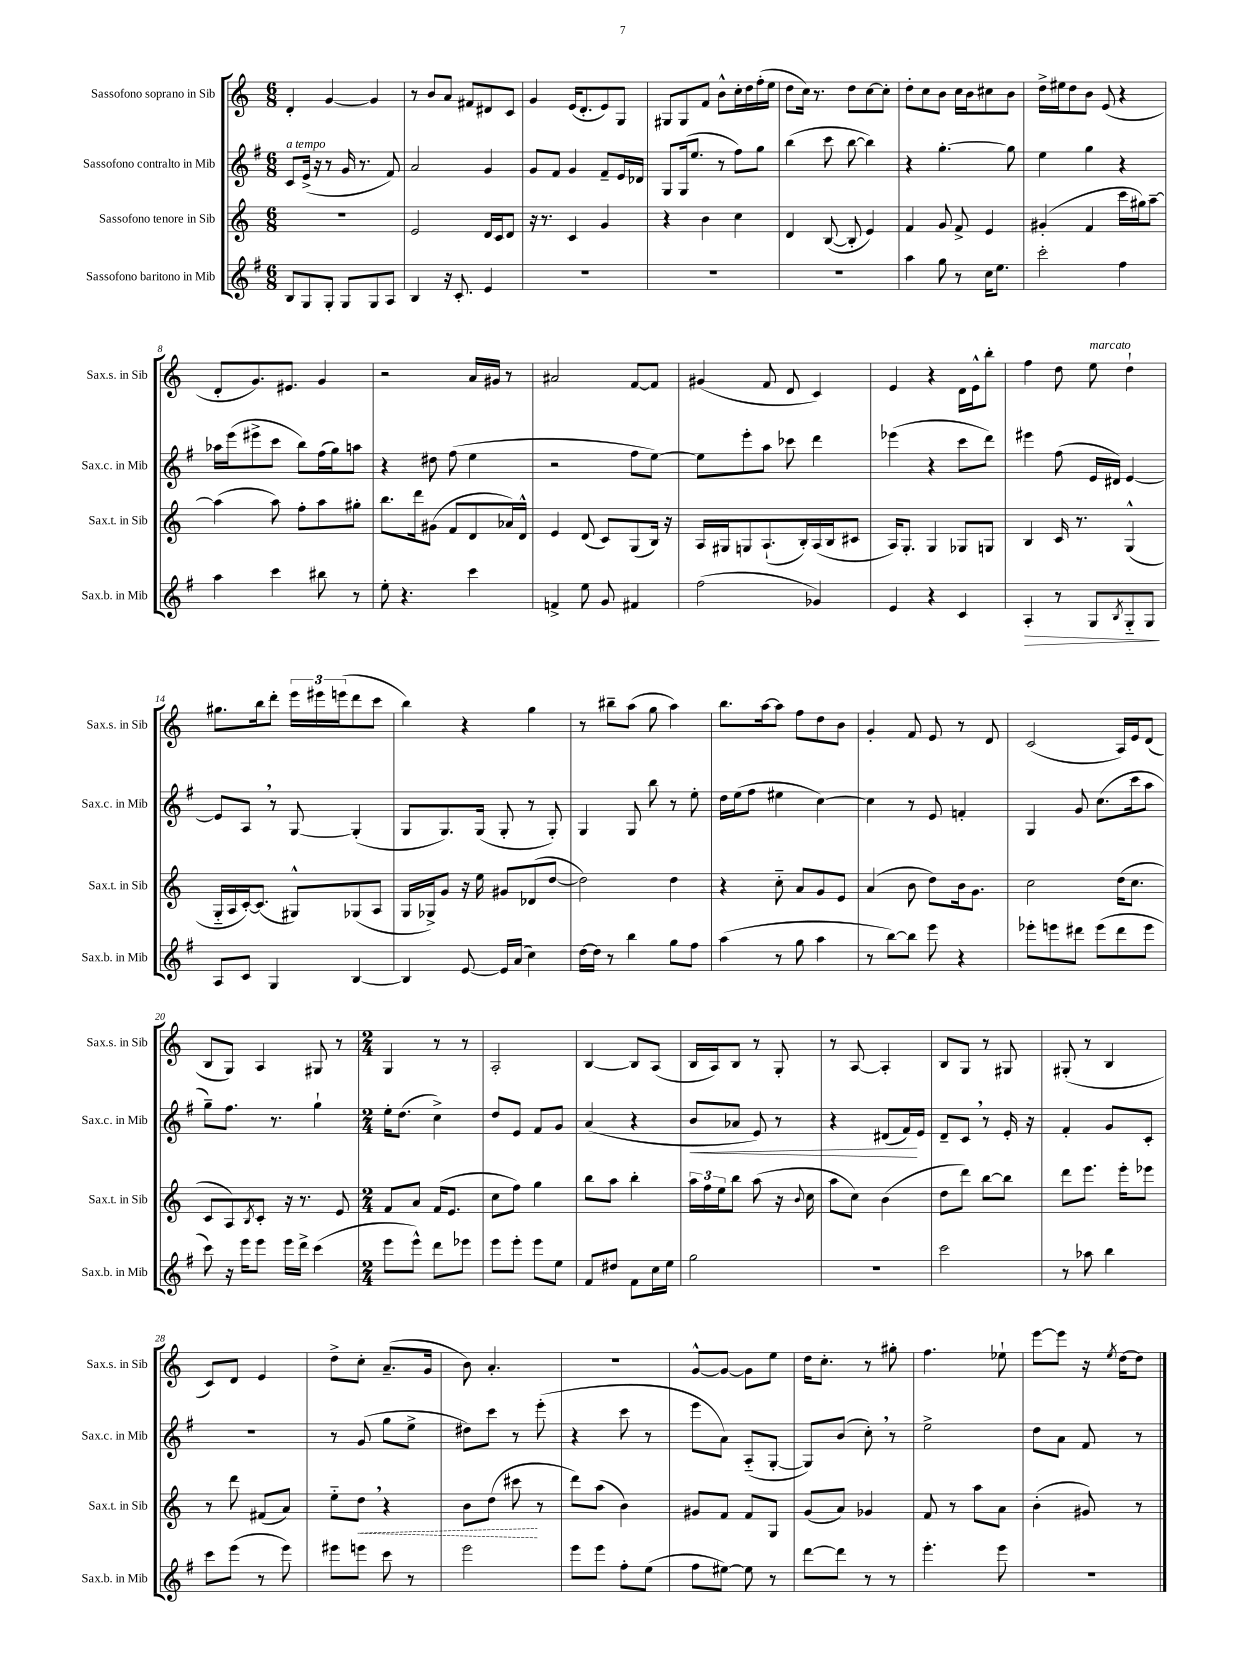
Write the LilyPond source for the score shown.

<<
\new StaffGroup <<
\new Staff = "s0" \with { instrumentName = "Sassofono soprano in Sib" shortInstrumentName = "Sax.s. in Sib" } {
    \clef treble \key c \major \numericTimeSignature \time 6/8
    d'4-. g'4~ g'4 |
    r8 b'8 a'8 fis'8 dis'8 c'8 |
    g'4 e'16( d'8.-. e'8) g8 |
    gis8 gis8 f'8 b'8-^ c''16-. d''16 f''16-.( e''16 |
    d''8 c''16) r8. d''8 c''8~ c''8-. |
    d''8-. c''8 b'8 c''16 b'16 cis''8 b'8 |
    d''16-> eis''16 d''8 b'8 e'8( r4 |
    d'8-. g'8.) eis'8. g'4 |
    r2 a'16 gis'16 r8 |
    ais'2 f'8~ f'8 |
    gis'4( f'8 d'8 c'4) |
    e'4 r4 d'16 e'16-^ b''8-. |
    f''4 d''8 e''8^\markup { \italic "marcato" } d''4-! |
    gis''8. b''16 d'''8-. \tuplet 3/2 { e'''16 eis'''16 e'''16( } d'''8 c'''8 |
    b''4) r4 g''4 |
    r8 bis''8-- a''8( g''8 a''4) |
    b''8. a''16~ a''8 f''8 d''8 b'8 |
    g'4-. f'8 e'8 r8 d'8 |
    c'2( a16) e'16 d'8( |
    b8 g8) a4 gis8 r8 |
    \numericTimeSignature \time 2/4 g4 r8 r8 |
    a2-. |
    b4~ b8 a8( |
    b16 a16) b8 r8 g8-. |
    r8 a8~ a4-. |
    b8 g8 r8 gis8 |
    gis8-.( r8 b4 |
    c'8) d'8 e'4 |
    d''8-> c''8-. a'8.--( g'16 |
    b'8) a'4.-. |
    r2 |
    g'8~-^ g'8~ g'8 e''8 |
    d''16 c''8.-. r8 gis''8-. |
    f''4. ees''8-! |
    e'''8~ e'''8 r16 \acciaccatura { e''8 } d''16~ d''8 \bar "|." |
}
\new Staff = "s1" \with { instrumentName = "Sassofono contralto in Mib" shortInstrumentName = "Sax.c. in Mib" } {
    \clef treble \key g \major \numericTimeSignature \time 6/8
    c'8^\markup { \italic "a tempo" } e'16->( r16 r8 g'16 r8. fis'8) |
    a'2 g'4 |
    g'8 fis'8 g'4 fis'8-- e'16 des'16 |
    g8 g16( e''8. r8 fis''8) g''8 |
    b''4( c'''8 b''8~ b''4) |
    r4 g''4.~-. g''8 |
    e''4 g''4 r4 |
    aes''16 e'''16( eis'''8-> c'''8 b''8) fis''16( g''16) a''8 |
    r4 dis''8 fis''8( e''4 |
    r2 fis''8 e''8~) |
    e''8 e'''8-. a''8 ces'''8 d'''4 |
    ees'''4( r4 c'''8 d'''8) |
    eis'''4 fis''8( e'16 dis'16) e'4~ |
    e'8 a8 \breathe r8 g8~ g4-.( |
    g8 g8.) g16( g8-. r8 g8-.) |
    g4 g8 b''8 r8 e''8-. |
    d''16 e''16( fis''8 eis''4 c''4~) |
    c''4 r8 e'8 f'4-. |
    g4 g'8 c''8.( c'''16 a''8 |
    g''8--) fis''8. r8. g''4-! |
    \numericTimeSignature \time 2/4 e''16-. d''8.( c''4->) |
    d''8 e'8 fis'8 g'8 |
    a'4( r4 |
    b'8\< aes'8 e'8) r8 |
    r4 dis'8( fis'16\!) e'16 |
    d'8-- c'8 \breathe r8 e'16-. r16 |
    fis'4-. g'8 c'8-. |
    R2 |
    r8 g'8( g''8 e''8-> |
    dis''8) c'''8 r8 e'''8-.( |
    r4 c'''8 r8 |
    e'''8 a'8) a8-_( g8~-. |
    g8) b'8( c''8-.) \breathe r8 |
    e''2-> |
    d''8 a'8 fis'8 r8 \bar "|." |
}
\new Staff = "s2" \with { instrumentName = "Sassofono tenore in Sib" shortInstrumentName = "Sax.t. in Sib" } {
    \clef treble \key c \major \numericTimeSignature \time 6/8
    R2. |
    e'2 d'16 c'16 d'8 |
    r16 r8. c'4 g'4 |
    r4 b'4 c''4 |
    d'4 b8~( b8-. e'4) |
    f'4 g'8 f'8-> e'4 |
    gis'4-.( f'4 c'''16 gis''16) a''8~-- |
    a''4( a''8) f''8-. a''8 gis''8-. |
    b''8. d'''16 gis'8( f'8 d'8 aes'16) d'16-^ |
    e'4 d'8( c'8) g8( b16) r16 |
    a16 gis16 g8 a8.-!( b16-.) a16( b16 cis'8 |
    a16) g8.-. g4 ges8 g8 |
    b4 c'16 r8. g4-^( |
    g16-_ a16 c'16~-.) c'8.( gis8-^) ges8( a8 |
    g16 ges16->) g'8 r16 e''16 gis'8 des'8( d''8~ |
    d''2) d''4 |
    r4 c''8-_ a'8 g'8 e'8 |
    a'4( b'8 d''8) b'16 g'8. |
    c''2 d''16( c''8. |
    c'8 a8) \acciaccatura { b8 } c'8-. r16 r8. e'8 |
    \numericTimeSignature \time 2/4 f'8 a'8 f'16( e'8. |
    c''8 f''8) g''4 |
    b''8 a''8 b''4-. |
    \tuplet 3/2 { a''16 f''16 e''16 } b''8 a''8( r16 \appoggiatura { b'8 } c''16 |
    a''8 c''8) b'4( |
    d''8 d'''8) b''8~ b''8 |
    d'''8 e'''8. e'''16-. ees'''8 |
    r8 d'''8 fis'8( a'8) |
    e''8-_ \once \override Hairpin.style = #'dashed-line d''8\< \breathe r4 |
    b'8 d''8( cis'''8\! r8 |
    d'''8) a''8( b'4) |
    gis'8 f'8 f'8 g8 |
    g'8( a'8) ges'4 |
    f'8 r8 a''8 a'8 |
    b'4-.( gis'8) r8 \bar "|." |
}
\new Staff = "s3" \with { instrumentName = "Sassofono baritono in Mib" shortInstrumentName = "Sax.b. in Mib" } {
    \clef treble \key g \major \numericTimeSignature \time 6/8
    b8 g8 g8-. g8 g8 a8 |
    b4 r16 c'8.-. e'4 |
    R2. |
    R2. |
    R2. |
    a''4 g''8 r8 c''16 e''8. |
    c'''2-. fis''4 |
    a''4 c'''4 bis''8 r8 |
    e''8-. r4. c'''4 |
    f'4-> e''8 g'8 fis'4 |
    fis''2( ges'4) |
    e'4 r4 c'4 |
    a4-.\> r8 g8 \acciaccatura { b8 } g8-_ g8\! |
    a8 c'8 g4 b4~ |
    b4 e'8~ e'16 a'16( c''4) |
    d''16~ d''16 r8 b''4 g''8 fis''8 |
    a''4( r8 g''8 a''4 |
    r8 b''8~) b''8 e'''8 r4 |
    ees'''8-. e'''8 dis'''8 e'''8( dis'''8 e'''8 |
    c'''8) r16 e'''16 e'''8 e'''16 d'''16-> c'''4( |
    \numericTimeSignature \time 2/4 e'''8 e'''8-^) d'''8 ees'''8 |
    e'''8 e'''8-. e'''8 e''8 |
    fis'8 dis''8 fis'8 c''16 e''16 |
    g''2 |
    R2 |
    c'''2 |
    r8 aes''8 b''4 |
    c'''8 e'''8( r8 e'''8) |
    eis'''8 e'''8 c'''8 r8 |
    e'''2 |
    e'''8 e'''8 fis''8-. e''8( |
    fis''8 eis''8~) eis''8 r8 |
    d'''8~ d'''8 r8 r8 |
    e'''4.-. e'''8 |
    R2 \bar "|." |
}
>>
>>
